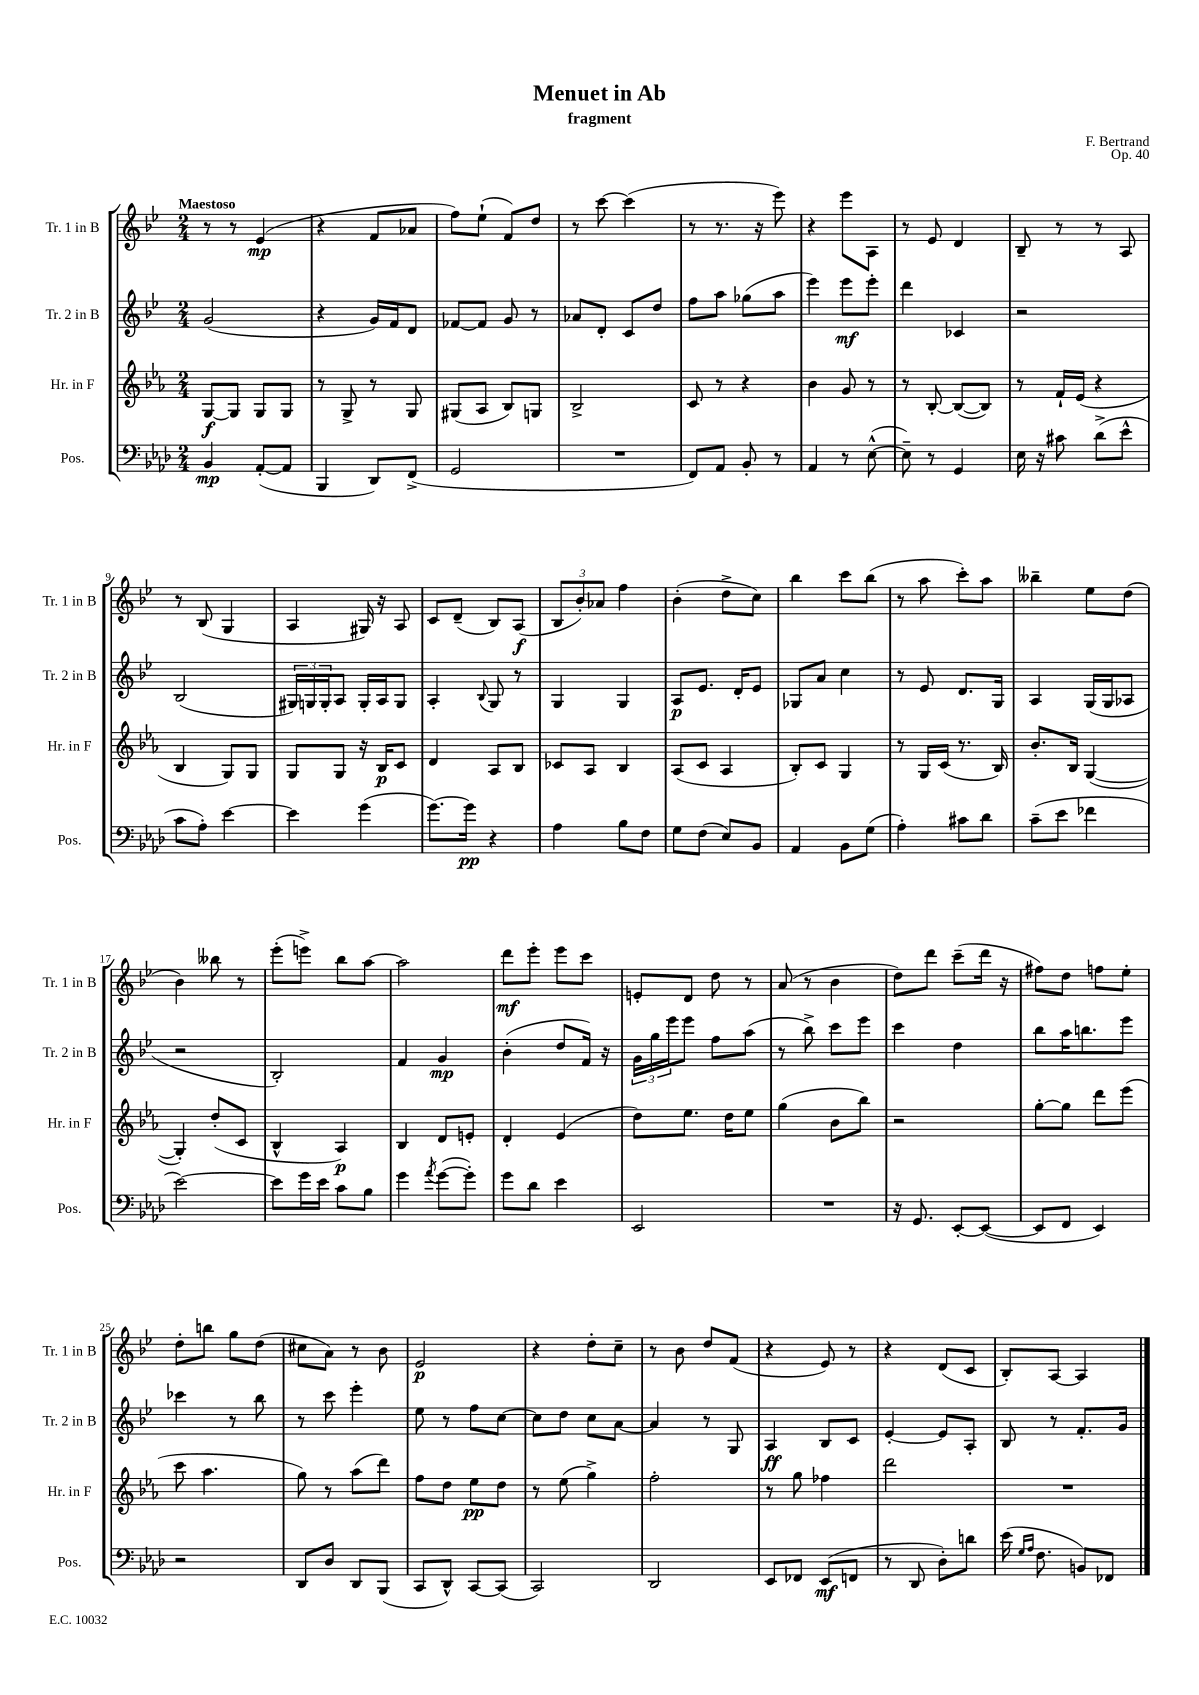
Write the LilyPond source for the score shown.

\header { title = "Menuet in Ab" composer = "F. Bertrand" subtitle = "fragment" opus = "Op. 40" }
<<
\new StaffGroup <<
\new Staff = "s0" \with { instrumentName = "Tr. 1 in B" shortInstrumentName = "Tr. 1 in B" } {
    \clef treble \key bes \major \numericTimeSignature \time 2/4 \tempo "Maestoso"
    r8 r8 ees'4\mp( |
    r4 f'8 aes'8 |
    f''8) ees''8-!( f'8) d''8 |
    r8 c'''8~ c'''4( |
    r8 r8. r16 ees'''8) |
    r4 ees'''8 a8 |
    r8 ees'8 d'4 |
    bes8-- r8 r8 a8 |
    r8 bes8( g4 |
    a4 gis16) r16 a8 |
    c'8 d'8--( bes8) a8\f( |
    \tuplet 3/2 { bes8 bes'8-.) aes'8 } f''4 |
    bes'4-.( d''8-> c''8) |
    bes''4 c'''8 bes''8( |
    r8 a''8 c'''8-.) a''8 |
    beses''4-- ees''8 d''8( |
    bes'4) beses''8 r8 |
    ees'''8-.( e'''8->) bes''8 a''8~ |
    a''2 |
    d'''8\mf ees'''8-. ees'''8 c'''8 |
    e'8-. d'8 d''8 r8 |
    a'8( r8 bes'4 |
    d''8) d'''8 c'''8--( d'''16 r16 |
    fis''8) d''8 f''8 ees''8-. |
    d''8-. b''8 g''8 d''8( |
    cis''8 a'8) r8 bes'8 |
    ees'2\p |
    r4 d''8-. c''8-- |
    r8 bes'8 d''8 f'8( |
    r4 ees'8) r8 |
    r4 d'8( c'8 |
    bes8-.) a8~ a4 \bar "|." |
}
\new Staff = "s1" \with { instrumentName = "Tr. 2 in B" shortInstrumentName = "Tr. 2 in B" } {
    \clef treble \key bes \major \numericTimeSignature \time 2/4
    g'2( |
    r4 g'16) f'16 d'8 |
    fes'8~ fes'8 g'8 r8 |
    aes'8 d'8-. c'8 d''8 |
    f''8 a''8 ges''8( a''8 |
    ees'''4) ees'''8\mf ees'''8-. |
    d'''4 ces'4 |
    r2 |
    bes2( |
    \tuplet 3/2 { gis16) g16 g16-. } a8 g16-. a16 g8 |
    a4-. \appoggiatura { bes8 } g8 r8 |
    g4 g4 |
    a8\p ees'8. d'16-. ees'8 |
    ges8 a'8 c''4 |
    r8 ees'8 d'8. g16 |
    a4 g16( g16 aes8 |
    r2 |
    bes2-.) |
    f'4 g'4\mp |
    bes'4-.( d''8 f'16) r16 |
    \tuplet 3/2 { g'16 g''16 ees'''16 } ees'''8 f''8 a''8( |
    r8 bes''8->) c'''8 ees'''8 |
    c'''4 d''4 |
    bes''8 a''16 b''8. ees'''8 |
    ces'''4 r8 bes''8 |
    r8 c'''8 ees'''4-. |
    ees''8 r8 f''8 c''8~ |
    c''8 d''8 c''8 a'8~ |
    a'4 r8 g8 |
    a4\ff bes8 c'8 |
    ees'4~-. ees'8 a8-. |
    bes8 r8 f'8.-. g'16 \bar "|." |
}
\new Staff = "s2" \with { instrumentName = "Hr. in F" shortInstrumentName = "Hr. in F" } {
    \clef treble \key ees \major \numericTimeSignature \time 2/4
    g8~\f g8 g8 g8 |
    r8 g8-> r8 g8 |
    gis8( aes8 bes8) g8 |
    bes2-> |
    c'8 r8 r4 |
    bes'4 g'8 r8 |
    r8 bes8~-. bes8~( bes8) |
    r8 f'16-! ees'16( r4 |
    bes4 g8) g8 |
    g8 g8 r16 bes16\p c'8 |
    d'4 aes8 bes8 |
    ces'8 aes8 bes4 |
    aes8( c'8 aes4 |
    bes8-.) c'8 g4 |
    r8 g16 c'16( r8. bes16) |
    bes'8.-. bes16 g4~( |
    g4-.) d''8-.( c'8 |
    bes4-^ aes4\p) |
    bes4 d'8 e'8-. |
    d'4-. ees'4( |
    d''8) ees''8. d''16 ees''8 |
    g''4( bes'8 bes''8) |
    r2 |
    g''8~-. g''8 d'''8 ees'''8( |
    c'''8 aes''4. |
    g''8) r8 aes''8( d'''8) |
    f''8 d''8 ees''8\pp d''8 |
    r8 ees''8( g''4->) |
    f''2-. |
    r8 g''8 fes''4 |
    d'''2 |
    R2 \bar "|." |
}
\new Staff = "s3" \with { instrumentName = "Pos." shortInstrumentName = "Pos." } {
    \clef bass \key aes \major \numericTimeSignature \time 2/4
    bes,4\mp aes,8~-.( aes,8 |
    bes,,4 des,8) f,8->( |
    g,2 |
    R2 |
    f,8) aes,8 bes,8-. r8 |
    aes,4 r8 ees8~-^( |
    ees8--) r8 g,4 |
    ees16 r16 cis'8 des'8->( ees'8-^ |
    c'8 aes8-.) ees'4~ |
    ees'4 g'4( |
    g'8.~) g'16\pp r4 |
    aes4 bes8 f8 |
    g8 f8( ees8) bes,8 |
    aes,4 bes,8 g8( |
    aes4-.) cis'8 des'8 |
    c'8--( ees'8 fes'4 |
    ees'2~) |
    ees'8 g'16 ees'16 c'8 bes8 |
    g'4 \acciaccatura { aes'8 } g'8~( g'8-.) |
    g'8 des'8 ees'4 |
    ees,2 |
    R2 |
    r16 g,8. ees,8~-. ees,8~( |
    ees,8 f,8 ees,4) |
    r2 |
    des,8 des8 des,8 bes,,8( |
    c,8 des,8-^) c,8~ c,8( |
    c,2) |
    des,2 |
    ees,8 fes,8 ees,8\mf( f,8 |
    r8 des,8 des8-.) d'8 |
    ees'16( \grace { g16 aes16 } f8. b,8) fes,8 \bar "|." |
}
>>
>>
